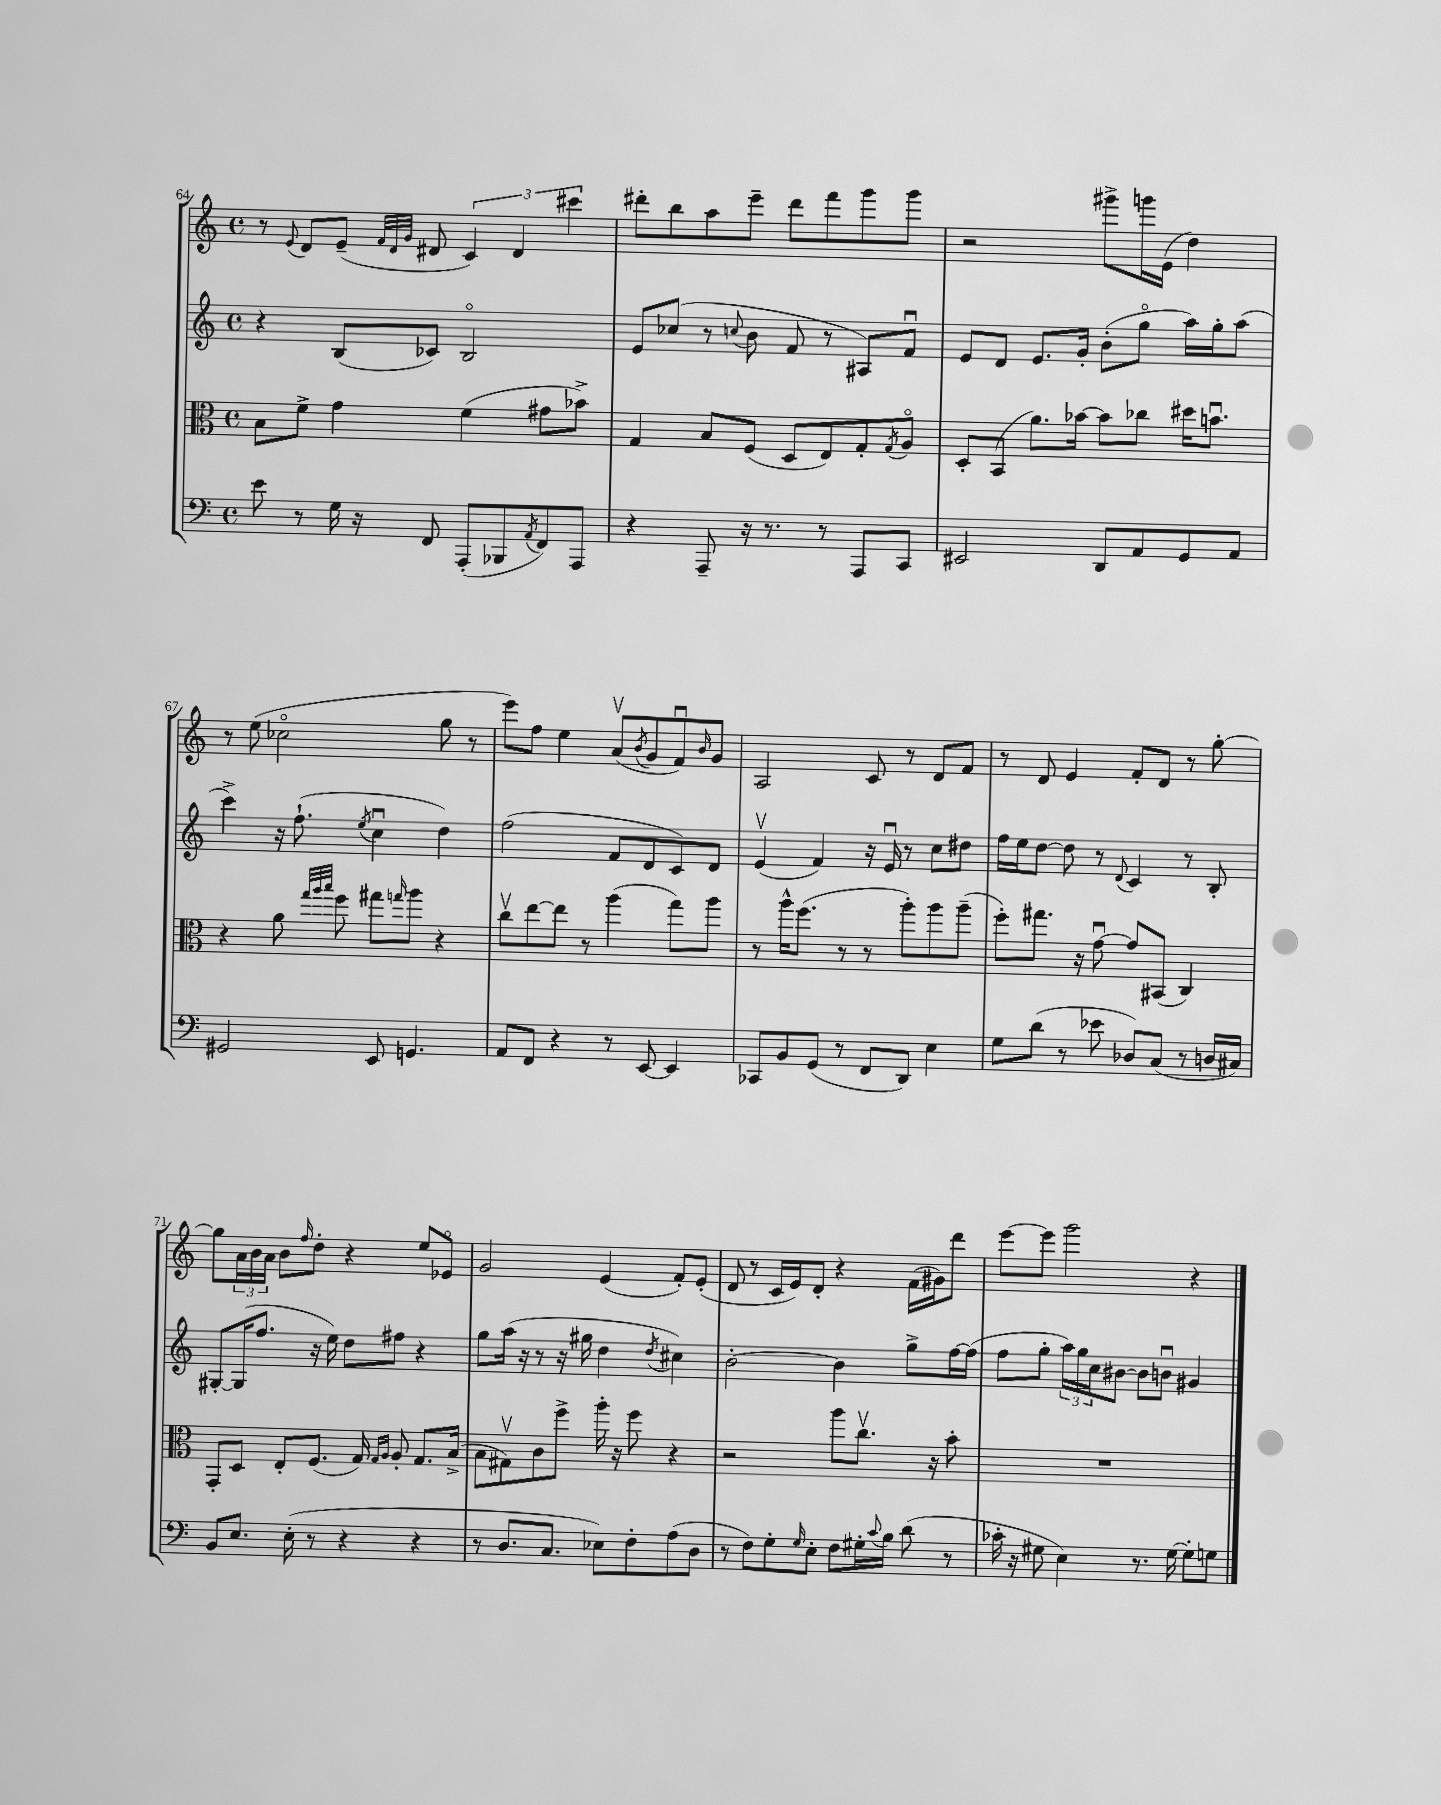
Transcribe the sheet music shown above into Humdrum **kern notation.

**kern	**kern	**kern	**kern
*part4	*part3	*part2	*part1
*staff4	*staff3	*staff2	*staff1
*clefF4	*clefC3	*clefG2	*clefG2
*k[]	*k[]	*k[]	*k[]
*M4/4	*M4/4	*M4/4	*M4/4
*met(c)	*met(c)	*met(c)	*met(c)
=64	=64	=64	=64
8e\	8B\L	4r	8r
.	.	.	8qqe/
8r	8f^\J	.	8d/L
16G\	4g\	(8B/L	(8e~/J
16r	.	.	.
.	.	.	32qqf/LLL
.	.	.	32qqd/
.	.	.	32qqg/JJJ
8FF/	.	8c-X/J)	8d#X/
(8AAA'/L	(4f\	2B/	6c/)
8BBB-X/	.	.	.
.	.	.	6d#/
8qAA/	.	.	.
8FF/)	8g#X\L	.	.
.	.	.	6ccc#X\
8AAA/J	8b-X^\J)	.	.
=65	=65	=65	=65
4r	4G/	8e/L	8ddd#X'\L
.	.	(8cc-X/J	8bb\
8AAA~/	8B/L	8r	8aa\
.	.	8qqccn/	.
16r	(8F/J	8b\	8eee~\J
8.r	.	.	.
.	8D/L	8f/	8ddd#\L
8r	8E/)	8r	8fff\
8AAA/L	8G'/	8A#X/L)	8ggg\
.	8qG/	.	.
8CC/J	8A/J	8fu/J	8ggg\J
=66	=66	=66	=66
2EE#X/	8D'/L	8e/L	2r
.	(8BB/J	8d/J	.
.	8.a\L)	8.e/L	.
.	[16b-X\Jk	16g'/Jk	.
8DD/L	8b-\L]	(8b'\L	8ggg#X^\L
8AA/	8cc-X\J	8gg\J	16gggn\L
.	.	.	(16e\JJ
8GG/	16dd#X\KL	16aa\LL)	4dd\)
.	8.bnu\J	16gg'\J	.
8AA/J	.	(8aa\J	.
!!LO:LB:g=z
=67	=67	=67	=67
2GG#X/	4r	4ccc^\)	8r
.	.	.	(8ee\
.	8a\	16r	2cc-X\
.	.	(8.ff`\	.
.	32qqgg/LLL	.	.
.	32qqaa/	.	.
.	32qqbb/JJJ	.	.
.	8ff\	.	.
.	.	8qee/	.
8EE/	8gg#X\L	4ccu\	.
.	16qqggn/	.	.
4.GGn/	8aa\J	.	.
.	4r	4dd\)	8gg\
.	.	.	8r
=68	=68	=68	=68
8AA/L	8ccv\L	(2ff\	8eee\L)
8FF/J	[8ee\	.	8ff\J
4r	8ee\J]	.	4ee\
.	8r	.	.
8r	(4aa\	8f/L	(8av/L
.	.	.	8qb/
[8EE/	.	8d/	8g/
4EE/]	8gg\L)	8c/)	8fu/)
.	.	.	16qqb/
.	8aa\J	8d/J	8g/J
=69	=69	=69	=69
8CC-X/L	8r	(4ev/	2A/
8BB/	16aa^^\KL	.	.
.	(8.ff\J	.	.
(8GG/J	.	4f/)	.
8r	8r	.	.
8FF/L	8r	16r	8c/
.	.	16eu/	.
8DD/J)	8aa'\L)	8r	8r
4E\	8aa\	8cc\L	8d/L
.	(8aa~\J	8dd#X\J	8f/J
=70	=70	=70	=70
8G\L	8ff'\L)	16ff\LL	8r
.	.	16ee\J	.
(8d\J	8.gg#X\J	[8dd\J	8d/
8r	.	8dd\]	4e/
.	16r	.	.
8e-X\	[8gu\	8r	.
.	.	8qqd/	.
8D-X/L)	8g/L]	4c/	8f'/L
(8C/J	(8BB#X/J	.	8d/J
8r	4C/)	8r	8r
16Dn/LL	.	8B'/	[8gg'\
16C#X/JJ)	.	.	.
!!LO:LB:g=z
=71	=71	=71	=71
8BB/L	8GG'/L	[8G#X'/L	8gg\L]
8.E/J	8D/J	(16G#/K]	24a\L
.	.	.	24b\
.	.	8.ff/J	.
.	.	.	24a\JJ
.	8E'/L	.	8b\L
(16E'\	.	.	.
.	.	.	16qqff/
8r	(8.F/J	16r	8dd'\J
.	.	16ee\)	.
4r	.	8dd\L	4r
.	16G/)	.	.
.	16qqG/LL	.	.
.	16qqA/JJ	.	.
.	8A'/	8ff#X\J	.
4r	8.G/L	4r	8ee/L
.	.	.	8e-X/J
.	(16B^/Jk	.	.
=72	=72	=72	=72
8r	8B\L	8gg\L	2g/
8.D/L	8G#Xv\)	(16aa\Jk	.
.	.	16r	.
.	8c\	8r	.
8.C/J	.	.	.
.	8ff^\J	16r	.
.	.	16gg#X\	.
8E-X\L)	16aa'\	4dd\	(4e/
.	16r	.	.
8F'\	8ff\	.	.
.	.	8qdd/	.
(8A\	4r	4cc#X\)	8f'/L)
8D\J	.	.	(8e'/J
=73	=73	=73	=73
8r	2r	[2b'\	8d/
8F\L)	.	.	8r
8G'\	.	.	16c/LL
.	.	.	16e/J)
16qqG/	.	.	.
8E'\J	.	.	8d'/J
8F\L	8aa\L	4b\]	4r
16G#X'\L	8.ccv\J	.	.
8qqc/	.	.	.
16B\JJ	.	.	.
(8d\	.	8gg^\L	(16f\LL
.	16r	.	16g#X\J)
8r	8b'\	[16ff\L	8ddd\J
.	.	(16ff\JJ]	.
=74	=74	=74	=74
16c-X'\	1r	8ff\L	[8eee\L
16r	.	.	.
8G#X\	.	8gg'\J	8eee\J]
4E\)	.	24aa\LL)	2ggg\
.	.	24gg\	.
.	.	24cc\J	.
.	.	[8b#X\J	.
8.r	.	8b#\L]	.
.	.	8bnu\J	.
[16G#\	.	.	.
8G#'\L]	.	4g#X/	4r
8Gn\J	.	.	.
==	==	==	==
*-	*-	*-	*-
